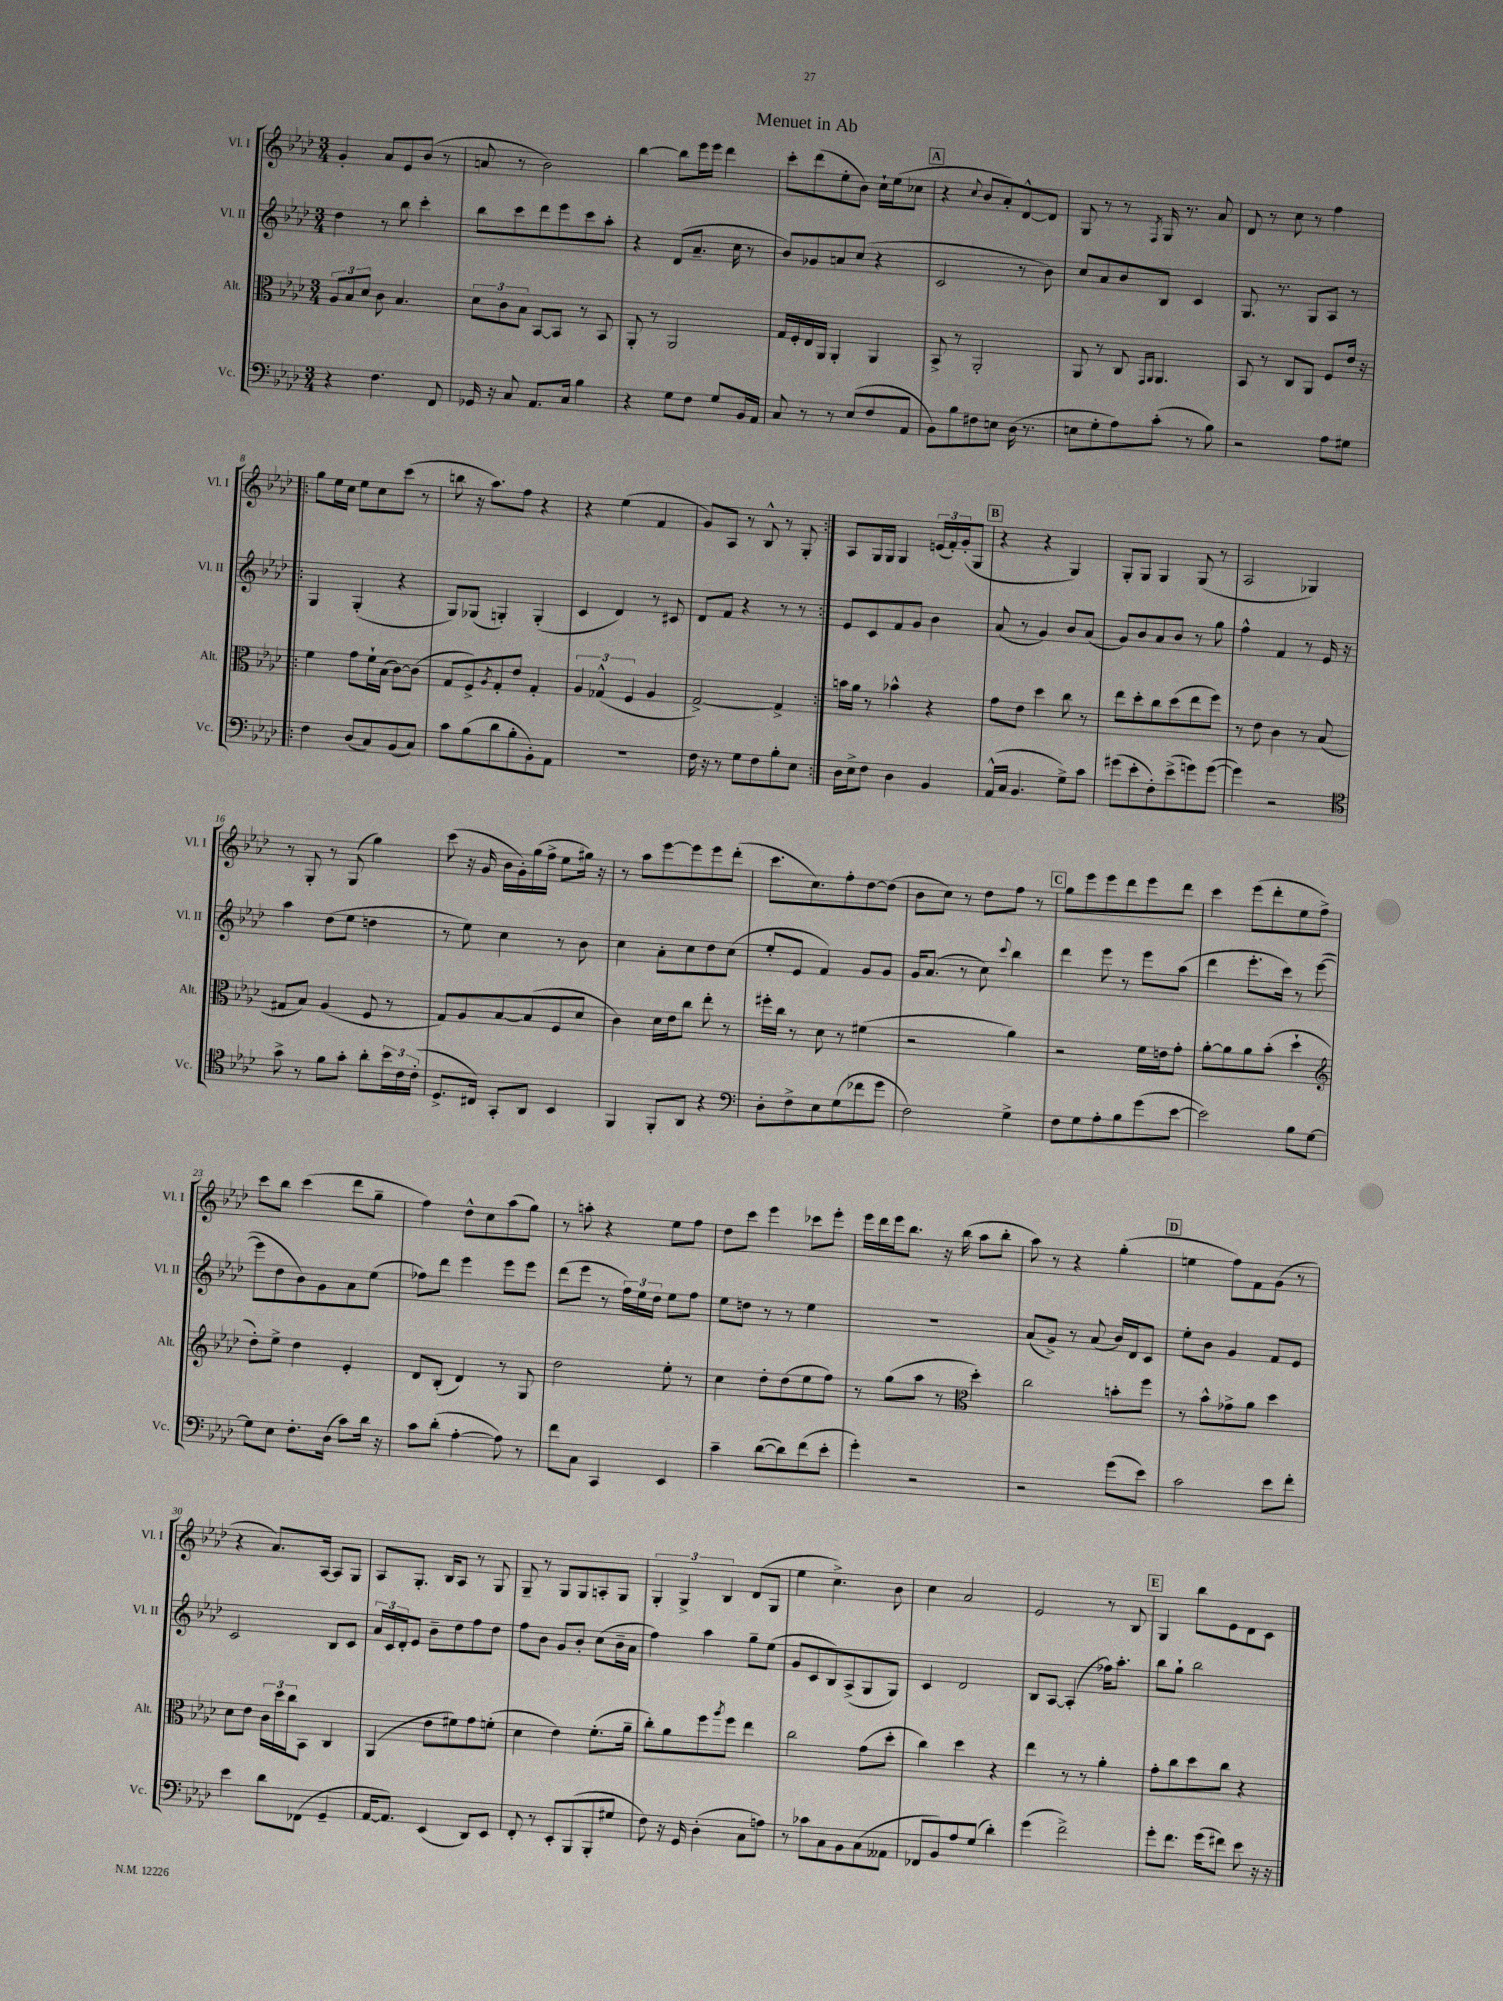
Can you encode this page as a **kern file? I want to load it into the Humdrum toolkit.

**kern	**kern	**kern	**kern
*staff4	*staff3	*staff2	*staff1
*clefF4	*clefC3	*clefG2	*clefG2
*k[b-e-a-d-]	*k[b-e-a-d-]	*k[b-e-a-d-]	*k[b-e-a-d-]
*M3/4	*M3/4	*M3/4	*M3/4
4r	12A-	4dd-	4g'
.	12B-	.	.
.	12d-	.	.
4.F	8c	8r	8a-
.	4.B-	8bb-	8e-
.	.	4ccc'	(8b-
8FF	.	.	8r
=	=	=	=
16GG-	12d-	8bb-	8a
16r	.	.	.
.	12c	.	.
8C	.	8ccc	8r
.	12B-	.	.
8.AA-	[8BB-	8ddd-	2b-)
.	8BB-]	8eee-	.
16C	.	.	.
4B-	8r	8ccc	.
.	8BB-	8aa-'	.
=	=	=	=
4r	8AA-'	4r	[4bb-
.	8r	.	.
8G	2AA-	(8d-	8bb-]
8F	.	8.a-~	16eee-
.	.	.	16eee-
8G	.	.	4ddd-
.	.	16cc	.
16BB-	.	8r	.
16AA-	.	.	.
=	=	=	=
8C	16G	8b-)	8ccc'
.	16F'	.	.
8r	16E-	8g-	(8ddd-
.	16AA-	.	.
8r	4AA-'	8a	8ee-'
(8E-	.	(8cc	8b-)
8F	4AA-	4r	16cc`
.	.	.	(16ee-
8AA-	.	.	8cc-
=	=	=	=
8BB-)	8BB-^	2c	4r
8B-	8r	.	.
.	.	.	8qqcc
8F#	2AA-'	.	8b-
8E	.	.	8a-')
(16D-	.	8r	[8d-^^
8.r	.	.	.
.	.	8b-)	8d-]
=	=	=	=
8E	8AA-	8cc	8G
8G'	8r	8a-	8r
8A-)	8C	8b-	8r
.	16qqGG	.	.
.	16qqAA-	.	8qF
(8c'	4.AA-	8B-	16G
.	.	.	8.r
8r	.	4c	.
8B-)	.	.	8a-
=	=	=	=
2r	8BB-	8.G	8d-
.	8r	.	8r
.	.	8.r	.
.	8C	.	8cc
.	8AA-	8G	8r
8A-	8F	8A-	4ff
8G#	16e-	8r	.
.	16r	.	.
=!|:	=!|:	=!|:	=!|:
4F	4f	4G	8gg
.	.	.	16ee-
.	.	.	16cc
(8D-	8g	(4G'	8ee-
8C)	16f`	.	8cc
.	(16B-	.	.
(8BB-	[8c)	4r	(8ccc
8C)	(8c]	.	8r
=	=	=	=
8c	8G	8G)	8bb
(8B-	8F^)	(8G-	16r
.	.	.	8.aa-)
.	8qA-	.	.
8d-	8G'	4G')	.
8B-'	8e-	.	8ff
8BB-')	4G'	(4G'	4r
8AA-	.	.	.
=	=	=	=
2.r	6A-	4c	4r
.	(6G-^^	.	.
.	.	4d-)	(4ee-
.	6F	.	.
.	4A-	8r	4f
.	.	8c#	.
=	=	=	=
16F	[2G^)	8d-	8g)
16r	.	.	.
8r	.	8f	8A-
8G	.	4r	8r
8F	.	.	8B-^^
8B-'	4G^]	8r	8r
8E-	.	8r	8G'
=:|!	=:|!	=:|!	=:|!
16D-	16b	8e-	8A-
16E-^	16a-	.	.
8F	8r	8c	16G
.	.	.	16G
4D-	4b-^^	8f	4G
.	.	8g	.
4BB-	4r	4b-	(24e
.	.	.	24f')
.	.	.	(24g'
.	.	.	8G
=	=	=	=
(16AA-^^	8g	(8a-	4r
16C	.	.	.
4.BB-	8e-	8r	.
.	4dd-	4g)	4r
8G^)	8cc	8b-	4G)
8c	8r	(8a-	.
=	=	=	=
(8g#	8ee-	8g)	8G'
8e-'	8dd-'	8b-	8G
8F')	8cc	8a-	4G
(8e-^	(8dd-	8b-	.
8g)	8ee-	8r	(8G
([8g	8ff)	8gg	8r
=	=	=	=
4g])	8r	4ff^^	2A-
.	8e-	.	.
2r	4c	4f	.
.	8r	8r	4G-)
.	(8B-	16e-	.
.	.	16r	.
=	=	=	=
*clefC4	*	*	*
8g^	8G#	4aa-	8r
8r	8B-)	.	8G'
8f	(4A-	(8dd-	8r
8g'	.	8ee-	(8G
8a-'	8F	4dd	4gg)
24b-	8r	.	.
24c	.	.	.
(24c'	.	.	.
=	=	=	=
8.D-^	8G)	8r	(8ccc
.	8A-	8ee-)	16r
16C#)	.	.	16g
8GG'	[8B-	4cc	16b-
.	.	.	16g')
8AA-	(8B-]	.	(16gg
.	.	.	16ff^
4BB-	8F	8r	8ee-
.	8d-	8b-	16gg#)
.	.	.	16r
=	=	=	=
4FF	4c)	4cc	8r
.	.	.	8aa-
8FF'	16d-	8a-'	[8eee-
.	16e-	.	.
8AA-	8cc	8cc	8eee-]
4r	8ee-'	8dd-	8eee-
.	8r	(8cc	(8ddd-'
=	=	=	=
*clefF4	*	*	*
8D-'	16ff#'	8ee-'	8.ccc
.	16cc	.	.
8F^	8r	8e-	.
.	.	.	8.cc)
8E-	8d-	4f)	.
(8G	8r	.	8ff'
8f-	(4f#	8g	[8dd-
8g	.	8g	(8dd-]
=	=	=	=
2F)	2r	16g	8b-
.	.	(8.a-	.
.	.	.	8cc)
.	.	8r	8r
.	.	8cc)	8dd-
.	.	8qqccc	.
4G^	4a-)	4bb-	8ff
.	.	.	8r
=	=	=	=
8F	2r	4ddd-	8gg
8G	.	.	8eee-
8A-'	.	8eee-	8eee-
8B-	.	8r	8ddd-
(8g	16f	8eee-	8eee-
.	16e	.	.
[8e-	8g'	(8aa-	8ddd-
=	=	=	=
2e-])	[8a-'	4ddd-	4ccc
.	8a-]	.	.
.	8a-	8.eee-'	(8eee-
.	(8b-'	.	8ddd-'
.	.	16ccc)	.
8B-	4dd-`	8r	8ee-
[8G	.	([8eee-	8ff^)
=	=	=	=
*	*clefG2	*	*
8G]	8dd-')	8eee-]	8ccc
8E-	8ee-^	8dd-	8bb-
8.F'	4dd-	8b-)	(4ccc
.	.	8g	.
(16D-	.	.	.
8c)	4e-'	8a-	8ddd-
16d-	.	(8ee-	8gg~
16r	.	.	.
=	=	=	=
8c	8d-	8ff-)	4ff)
(8d-'	(8B-'	8ddd-	.
[4A-'	4d-)	4eee-	8dd-^^
.	.	.	8cc
8A-])	8r	8eee-	(8aa-
8r	8G	8eee-	8gg)
=	=	=	=
8f	2dd-	(8ddd-	8r
8C	.	8eee-	8aa'
4CC	.	8r	4r
.	.	24ff)	.
.	.	24ee-	.
.	.	24dd-	.
4EE-	8ee-'	8ee-	8ee-
.	8r	8ff	8ff
=	=	=	=
4c~	4cc	8ee-	8dd-
.	.	8dd	8ccc
([8d-	8dd-'	8r	4eee-
8d-])	(8dd-	8r	.
(8f	8ee-	4ee-	8ccc-
8e-'	8ff)	.	8eee-'
=	=	=	=
4g')	8r	2.r	16eee-
.	.	.	16ddd-
.	(8gg	.	16eee-
.	.	.	8.bb-
2r	8aa-	.	.
.	8r	.	16r
.	.	.	(16bb-
*	*clefC3	*	*
.	4dd-')	.	8aa-
.	.	.	8bb-'
=	=	=	=
2r	2cc	(8a-	8aa-)
.	.	8g^)	8r
.	.	8r	4r
.	.	(8a-	.
(8g	8b'	16b-)	(4gg'
.	.	16d-	.
8e-)	8ff	8c	.
=	=	=	=
2c	8r	8ee-'	4ee
.	8b-^^	8b-	.
.	8g-^	4g	8ff)
.	8a-	.	8f
8e-	4dd-	8f	(8g
8f'	.	8e-	8r
=	=	=	=
4e-	8d-	2c	4r
.	8e-	.	.
8d-	24c	.	8.a-)
.	24dd-	.	.
.	24cc	.	.
(8FF-	8BB-	.	.
.	.	.	[16A-
4GG~	4C	8B-	8A-]
.	.	8c	8G
=	=	=	=
[16AA-	(4AA-	24a-	8A-
.	.	24c	.
8.AA-])	.	.	.
.	.	24d-'	.
.	.	8e-	8.G'
(4EE-	8e-	8b-~	.
.	.	.	16B-
.	8f#)	8dd-	8A-
8DD-)	8g	8ff	8r
8EE-	(8f'	8dd-	8G
=	=	=	=
8FF'	4d-	8ff	8G~
8r	.	8b-	8r
8EE-'	4e-)	8g	8G
(8BBB-	.	8b-'	8G
8BBB-'	(8.f'	(8cc	8A'
8G#	.	16b-~	8G
.	16a-~	16a-	.
=	=	=	=
8F)	8cc')	4ff)	6G'
16r	8a-	.	.
.	.	.	6G^
16GG	.	.	.
(4D-'	8ff	4aa-	.
.	.	.	6B-
.	8qaa-	.	.
.	8ff	.	.
8C	4ee-	8gg~	(8d-
8A)	.	(8ee-	8G
=	=	=	=
8r	2cc	8g	4ee-
8c-	.	8c	.
8C	.	8B-)	4.cc^)
8BB-	.	(8A-^	.
(8C	(8g	8G	.
8AA--	8dd-'	8G)	8b-
=	=	=	=
8FF-	4cc)	4c	4cc
8BB-)	.	.	.
8A-	4dd-	2d-	2a-
(8G	.	.	.
4d-')	4r	.	.
=	=	=	=
(4g	4ee-	8B-	2e-
.	.	[8A-	.
2f^)	8r	(4A-']	.
.	8r	.	.
.	4a-'	16ff-)	8r
.	.	8.aa-'	.
.	.	.	8B-
=	=	=	=
8g'	8g'	8bb-	4G
8.f	8cc	8gg`	.
.	8dd-	2bb-	8bb-
(16g	.	.	.
8f#)	8cc	.	8e-
8e-	4r	.	8d-
16r	.	.	8c
16r	.	.	.
==	==	==	==
*-	*-	*-	*-
